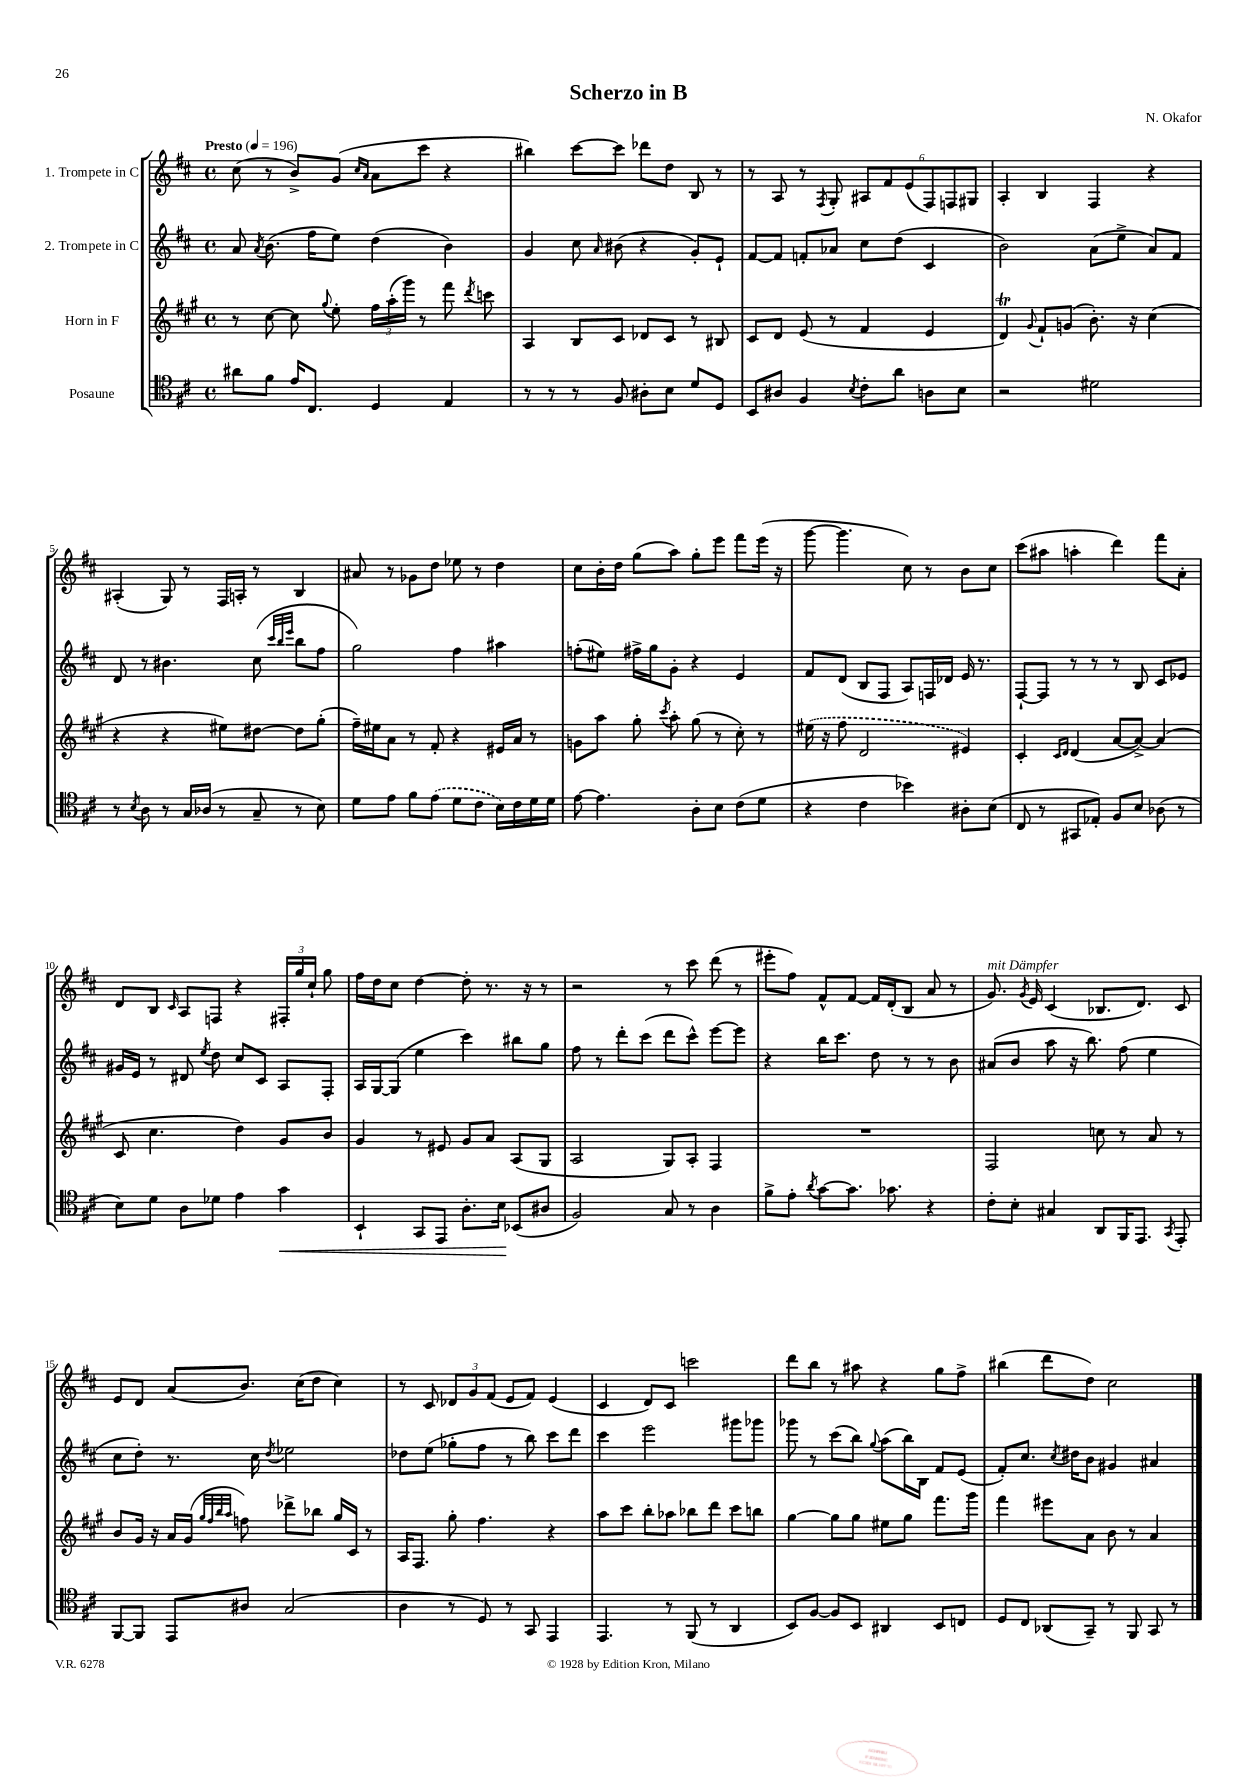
\header { title = "Scherzo in B" composer = "N. Okafor" }
<<
\new StaffGroup <<
\new Staff = "s0" \with { instrumentName = "1. Trompete in C" } {
    \clef treble \key d \major \defaultTimeSignature \time 4/4 \tempo "Presto" 4 = 196
    \autoBeamOff cis''8( r8 b'8[->) g'8]( \grace { cis''16[ a'16] } a'8[ cis'''8] r4 |
    bis''4) cis'''8[~ cis'''8] des'''8[ d''8] b8 r8 |
    r8 a8 r8 \acciaccatura { fis8 } g8-. \tuplet 6/4 { ais8[ fis'8 e'8( fis8) f8 gis8] } |
    a4-. b4 fis4 r4 |
    ais4-.( g8) r8 fis16[ a16]-. r8 b4 |
    ais'8 r8 ges'8[ d''8] ees''8 r8 d''4 |
    cis''8[ b'16-. d''16] g''8[( a''8]) g''8[-. e'''8] fis'''8[ e'''16]( r16 |
    g'''8~ g'''4. cis''8) r8 b'8[ cis''8] |
    cis'''8[( ais''8] a''4-. d'''4) fis'''8[ a'8]-. |
    d'8[ b8] \grace { cis'16 } a8[ f8] r4 \tuplet 3/2 { fis16[-. g''16 cis''16]-! } g''8 |
    fis''16[ d''16 cis''8] d''4~ d''8-. r8. r16 r8 |
    r2 r8 cis'''8 d'''8( r8 |
    eis'''8[-. fis''8]) fis'8[-^ fis'8]~ fis'16[ d'16-.( b8] a'8 r8 |
    g'8.^\markup { \italic "mit Dämpfer" }) \acciaccatura { g'8 } e'16 cis'4( bes8.[ d'8.]) cis'8 |
    e'8[ d'8] a'8[( b'8.]) cis''16[( d''8] cis''4) |
    r8 cis'8 \tuplet 3/2 { des'8[ g'8 fis'8]( } e'8[ fis'8]) e'4( |
    cis'4 d'8[) cis'8] c'''2 |
    d'''8[ b''8] r8 ais''8 r4 g''8[ fis''8]-> |
    bis''4( d'''8[ d''8]) cis''2 \bar "|." |
}
\new Staff = "s1" \with { instrumentName = "2. Trompete in C" } {
    \clef treble \key d \major \defaultTimeSignature \time 4/4
    \autoBeamOff a'8 \acciaccatura { a'8 } b'8.( fis''16[ e''8]) d''4( b'4) |
    g'4 cis''8 \grace { a'16 } bis'8( r4 g'8[-.) e'8]-! |
    fis'8[~ fis'8] f'8[-. aes'8] cis''8[ d''8]( cis'4 |
    b'2) a'8[( e''8]-> a'8[) fis'8] |
    d'8 r8 bis'4. cis''8( \grace { cis'''32[ b''32 e'''32] } b''8[ fis''8] |
    g''2) fis''4 ais''4 |
    f''8[-.( eis''8]) fis''16[-> g''16 g'8]-. r4 e'4 |
    fis'8[ d'8]( b8[ fis8] a8[) f16 des'16] e'16 r8. |
    fis8[~-! fis8] r8 r8 r8 b8 cis'8[ ees'8] |
    gis'16[ e'16] r8 dis'8 \acciaccatura { e''8 } d''8 cis''8[ cis'8] a8[ fis8]-. |
    a16[ g16~ g8]( e''4 cis'''4) bis''8[ g''8] |
    fis''8 r8 d'''8[-. cis'''8]( d'''8[ cis'''8]-^) e'''8[~ e'''8] |
    r4 b''16[ cis'''8.] d''8 r8 r8 b'8 |
    ais'8[( b'8] a''8 r16 b''8.) fis''8( e''4 |
    cis''8[ d''8]-.) r8. cis''16 \acciaccatura { d''8 } ees''2 |
    des''8[ e''8]( ges''8[-. fis''8] r8 b''8) cis'''8[ d'''8] |
    cis'''4 e'''2 gis'''8[ ges'''8] |
    ges'''8 r8 cis'''8[( b''8]) \appoggiatura { g''8 } a''8[( b''16) b16] fis'8[ e'8]( |
    fis'8[-.) cis''8.] \acciaccatura { cis''8 } dis''16[ b'8] gis'4 ais'4 \bar "|." |
}
\new Staff = "s2" \with { instrumentName = "Horn in F" } {
    \clef treble \key a \major \defaultTimeSignature \time 4/4
    \autoBeamOff r8 cis''8~ cis''8 \appoggiatura { gis''8 } e''8-. \tuplet 3/2 { fis''16[ a''16-.( gis'''16]) } r8 fis'''8 \acciaccatura { d'''8 } c'''8 |
    a4 b8[ cis'8] des'8[ cis'8] r8 bis8 |
    cis'8[ d'8] e'8( r8 fis'4 e'4 |
    d'4\trill) \appoggiatura { gis'8 } fis'8[-! g'8]( b'8.-.) r16 cis''4( |
    r4 r4 eis''8[) dis''8]~ dis''8[ gis''8]-.( |
    fis''16[--) eis''16 a'8] r8 fis'8-. r4 eis'16[ a'16] r8 |
    g'8[ a''8] gis''8-. \acciaccatura { cis'''8 } a''8-. gis''8( r8 cis''8-.) r8 |
    \once \slurDashed eis''16( r16 fis''8 d'2 eis'4) |
    cis'4-. \grace { cis'16[ d'16] } d'4( a'8[~ a'8]~->) a'4( |
    cis'8 cis''4. d''4) gis'8[ b'8] |
    gis'4 r8 eis'8 gis'8[ a'8] a8[( gis8] |
    a2 gis8[) a8]-. fis4 |
    R1 |
    fis2 c''8 r8 a'8 r8 |
    b'8[ gis'16] r16 a'16[ gis'16]( \grace { gis''32[ fis''32 b''32 a''32] } f''8) des'''8[-> bes''8] gis''16[ cis'16] r8 |
    a16[ fis8.] gis''8-. fis''4. r4 |
    a''8[ cis'''8] b''8[-. aes''8] bes''8[ d'''8] cis'''8[ b''8] |
    gis''4~ gis''8[ gis''8] eis''8[ gis''8] fis'''8.[ gis'''16] |
    fis'''4 eis'''8[ a'8] b'8 r8 a'4 \bar "|." |
}
\new Staff = "s3" \with { instrumentName = "Posaune" } {
    \clef tenor \key d \major \defaultTimeSignature \time 4/4
    \autoBeamOff ais'8[ fis'8] e'16[ cis8.] d4 e4 |
    r8 r8 r8 fis8 ais8[-. b8] d'8[ d8] |
    b,8[ ais8] fis4 \acciaccatura { b8 } cis'8[-. a'8] a8[ b8] |
    r2 dis'2 |
    r8 \acciaccatura { b8 } a8 r8 g16[ aes16]( r8 g8-- r8 b8) |
    d'8[ e'8] fis'8[ \once \slurDashed e'8]( d'8[ cis'8] b16[) cis'16 d'16 d'16] |
    e'8~ e'4. a8[-. b8] cis'8[( d'8] |
    r4 cis'4 bes'4) ais8[-. b8]( |
    cis8 r8 gis,8[ ees8]-.) fis8[ b8] aes8( r8 |
    b8[) d'8] a8[ des'8] e'4 g'4\< |
    b,4-! g,8[ e,8] a8.[-. b16]\! bes,8[( ais8] |
    fis2) g8 r8 a4 |
    fis'8[-> e'8]-. \acciaccatura { a'8 } g'8[~ g'8.] ges'8. r4 |
    cis'8[-. b8]-. gis4 a,8[ fis,16 e,8.] \acciaccatura { g,8 } e,8-. |
    fis,8[~ fis,8] e,8[ ais8] g2( |
    a4 r8 d8) r8 g,8 e,4 |
    e,4. r8 fis,8( r8 a,4 |
    b,8[) fis8]~ fis8[ b,8] ais,4 b,8[ c8] |
    d8[ cis8] aes,8[( g,8]--) r8 fis,8 g,8 r8 \bar "|." |
}
>>
>>
